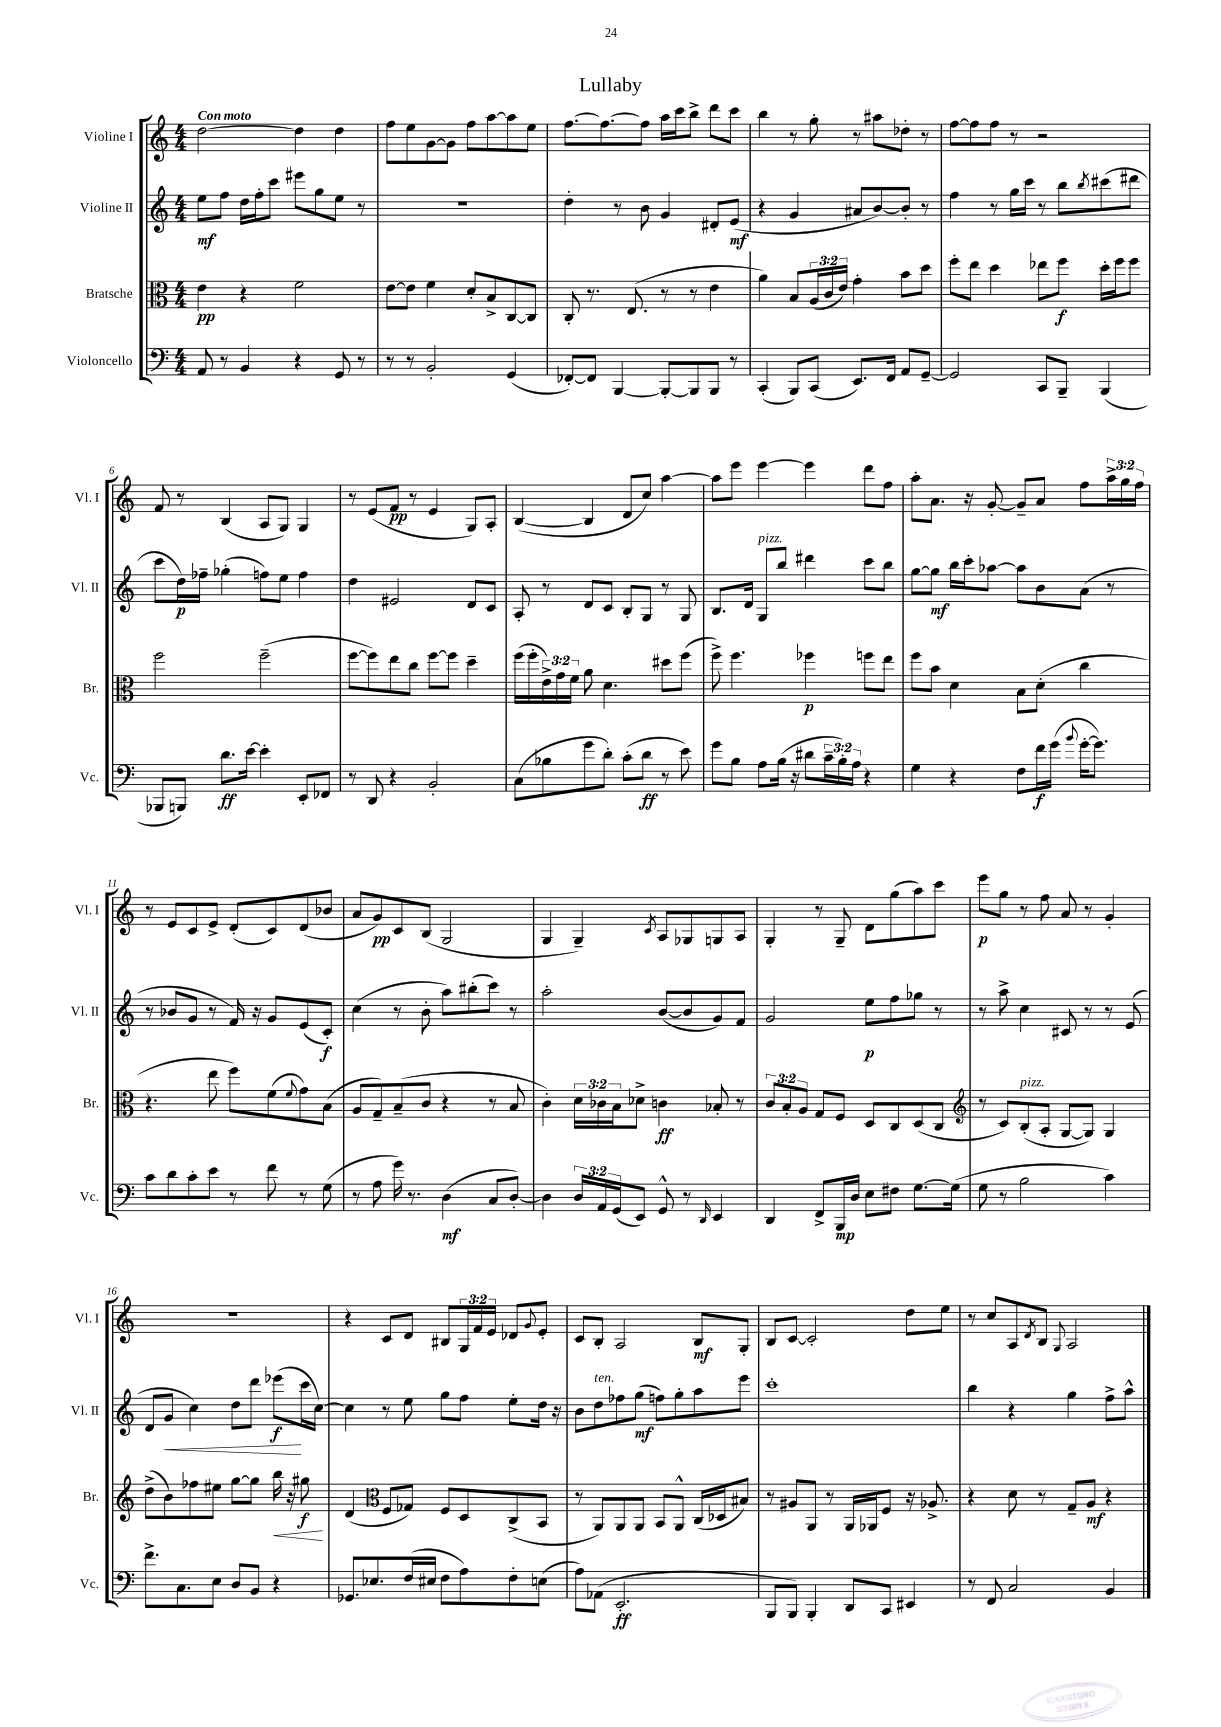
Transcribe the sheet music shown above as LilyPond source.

\header { title = "Lullaby" }
<<
\new StaffGroup <<
\new Staff = "s0" \with { instrumentName = "Violine I" shortInstrumentName = "Vl. I" } {
    \clef treble \key c \major \numericTimeSignature \time 4/4 \override Staff.TupletNumber.text = #tuplet-number::calc-fraction-text \tempo "Con moto"
    d''2~ d''4 d''4 |
    f''8 e''8 g'8~ g'8 f''8 a''8~ a''8 e''8 |
    f''8.~ f''8.~ f''8 a''16 c'''16 b''8-> d'''8 c'''8 |
    b''4 r8 g''8-. r8 ais''8 des''8-. r8 |
    f''8~ f''8 f''8 r8 r2 |
    f'8 r8 b4( a8 g8) g4 |
    r8 e'8( f'8\pp r8 e'4 g8) a8-. |
    b4~( b4 d'8 c''8) a''4~ |
    a''8 e'''8 e'''4~ e'''4 d'''8 f''8 |
    a''8-. a'8. r16 g'8~-. g'8-- a'8 f''8 \tuplet 3/2 { a''16-> g''16 f''16 } |
    r8 e'8 c'8 e'8-> d'8-.( c'8) d'8( bes'8 |
    a'8 g'8\pp) c'8 b8( g2 |
    g4 g4--) \acciaccatura { c'8 } a8 ges8 g8 a8 |
    g4-. r8 g8-- d'8 g''8( a''8) c'''8 |
    e'''8\p g''8 r8 f''8 a'8 r8 g'4-. |
    R1 |
    r4 c'8 d'8 bis8 \tuplet 3/2 { g16 f'16 e'16 } des'8 \appoggiatura { g'8 } e'8-. |
    c'8 b8-. a2 b8\mf g8-. |
    b8 c'8~ c'2-. d''8 e''8 |
    r8 c''8 a8 \acciaccatura { d'8 } b8 \appoggiatura { g8 } a2 \bar "|." |
}
\new Staff = "s1" \with { instrumentName = "Violine II" shortInstrumentName = "Vl. II" } {
    \clef treble \key c \major \numericTimeSignature \time 4/4
    e''8\mf f''8 d''16 f''16-. c'''8 eis'''8 g''8 e''8 r8 |
    r1 |
    d''4-. r8 b'8 g'4 dis'8-. e'8\mf( |
    r4 g'4 ais'8 b'8~) b'8-. r8 |
    f''4 r8 g''16 c'''16 r8 b''8 \acciaccatura { b''8 } cis'''8( dis'''8 |
    c'''8 d''16\p) fes''16-- ges''4-.( f''8) e''8 f''4 |
    d''4 eis'2 d'8 c'8 |
    a8-. r8 d'8 c'8 b8-. g8 r8 g8 |
    b8. d'16 g8^\markup { \italic "pizz." } b''8 dis'''4 c'''8 b''8 |
    g''8~ g''8\mf b''16 c'''16-. aes''8~ aes''8 b'8 a'8( r8 |
    r8 bes'8 g'8 r8 f'16) r16 g'8 e'8( c'8-.\f) |
    c''4( r8 b'8-. a''8) bis''8-.( c'''8) r8 |
    a''2-. b'8~( b'8 g'8) f'8 |
    g'2 e''8\p f''8 ges''8 r8 |
    r8 a''8-> c''4 cis'8 r8 r8 e'8( |
    d'8 g'8\< c''4) d''8 d'''8 ees'''8\f\!( c'''16 c''16~) |
    c''4 r8 e''8 g''8 f''8 e''8-. d''16 r16 |
    b'8 d''8^\markup { \italic "ten." } fes''8 g''8\mf( f''8) g''8-. a''8 e'''8 |
    c'''1-. |
    b''4 r4 g''4 f''8-> a''8-^ \bar "|." |
}
\new Staff = "s2" \with { instrumentName = "Bratsche" shortInstrumentName = "Br." } {
    \clef alto \key c \major \numericTimeSignature \time 4/4 \override Staff.TupletNumber.text = #tuplet-number::calc-fraction-text
    e'4\pp r4 f'2 |
    e'8~ e'8 f'4 d'8-. b8-> c8~ c8 |
    c8-. r8. e8.( r8 r8 e'4 |
    a'4) b8 \tuplet 3/2 { a16( c'16 e'16) } g'4-. b'8 d''8 |
    f''8-. e''8 d''4 ees''8 f''8\f d''16-. f''16 f''8 |
    f''2 f''2--( |
    f''8~ f''8) e''8 c''8 f''8~ f''8 d''4-- |
    f''16( f''16-. \tuplet 3/2 { e'16->) g'16 f'16 } a'8 d'4. dis''8 f''8( |
    f''8->) f''4. fes''4\p f''8 e''8 |
    f''8 b'8 d'4 b8 d'8-.( c''4 |
    r4. e''8 f''8) f'8( \appoggiatura { f'8 } g'8) b8( |
    a8 g8--) b8--( c'8 r4 r8 b8 |
    c'4-.) \tuplet 3/2 { d'16 ces'16 b16 } des'8-> c'4\ff bes8-. r8 |
    \tuplet 3/2 { c'8 b8-. a8 } g8 f8 d8 c8 d8( c8 |
    \clef treble r8 c'8) b8-.^\markup { \italic "pizz." }( a8-. g8~ g8) g4 |
    d''8->( b'8) fes''8 eis''8 g''8~ g''8 b''16\< r16 gis''8\f\! |
    d'4( \clef alto f8 ges8) f8 d8 c8->( b,8 |
    r8 a,8) a,8 a,8 b,8 a,8-^ c16( des16 bis8) |
    r8 ais8 a,8 r8 a,16 aes,16 f8 r16 aes8.-> |
    r4 d'8 r8 g8-- a8\mf r4 \bar "|." |
}
\new Staff = "s3" \with { instrumentName = "Violoncello" shortInstrumentName = "Vc." } {
    \clef bass \key c \major \numericTimeSignature \time 4/4 \override Staff.TupletNumber.text = #tuplet-number::calc-fraction-text
    a,8 r8 b,4 r4 g,8 r8 |
    r8 r8 b,2-. g,4( |
    fes,8~-.) fes,8 b,,4~ b,,8~-. b,,8 b,,8 r8 |
    c,4-.( b,,8) c,8( e,8.) f,16 a,8 g,8~-- |
    g,2 c,8 b,,8-- b,,4( |
    bes,,8 b,,8) d'8.\ff e'16~ e'4-. e,8-. fes,8 |
    r8 d,8 r4 b,2-. |
    c8( bes8 g'8 d'8-.) c'8-.( d'8\ff r8 e'8) |
    g'8 b8 a8 b16( r16 dis'8 \tuplet 3/2 { c'16-- b16-.) a16 } r4 |
    g4 r4 f8 f'16\f g'16( \appoggiatura { b'8 } g'16~-. g'8.) |
    c'8 d'8 c'8-. e'8 r8 f'8 r8 g8( |
    r8 a8 g'16) r8. d4\mf( c8 d8~-.) |
    d4 \tuplet 3/2 { d16 a,16 g,16( } e,8) g,8-^ r8 \grace { d,16 } e,4 |
    d,4 f,8-> b,,16\mp d16 e8 fis8 g8.~ g16( |
    g8 r8 b2 c'4) |
    f'8.-> c8. e8 d8 b,8 r4 |
    ges,8. ees8. f16( eis16 f8 a8) f8-. e8( |
    a8) aes,8( e,2.-.\ff |
    b,,8 b,,8) b,,4-. d,8 c,8 eis,4 |
    r8 f,8 c2 b,4 \bar "|." |
}
>>
>>
